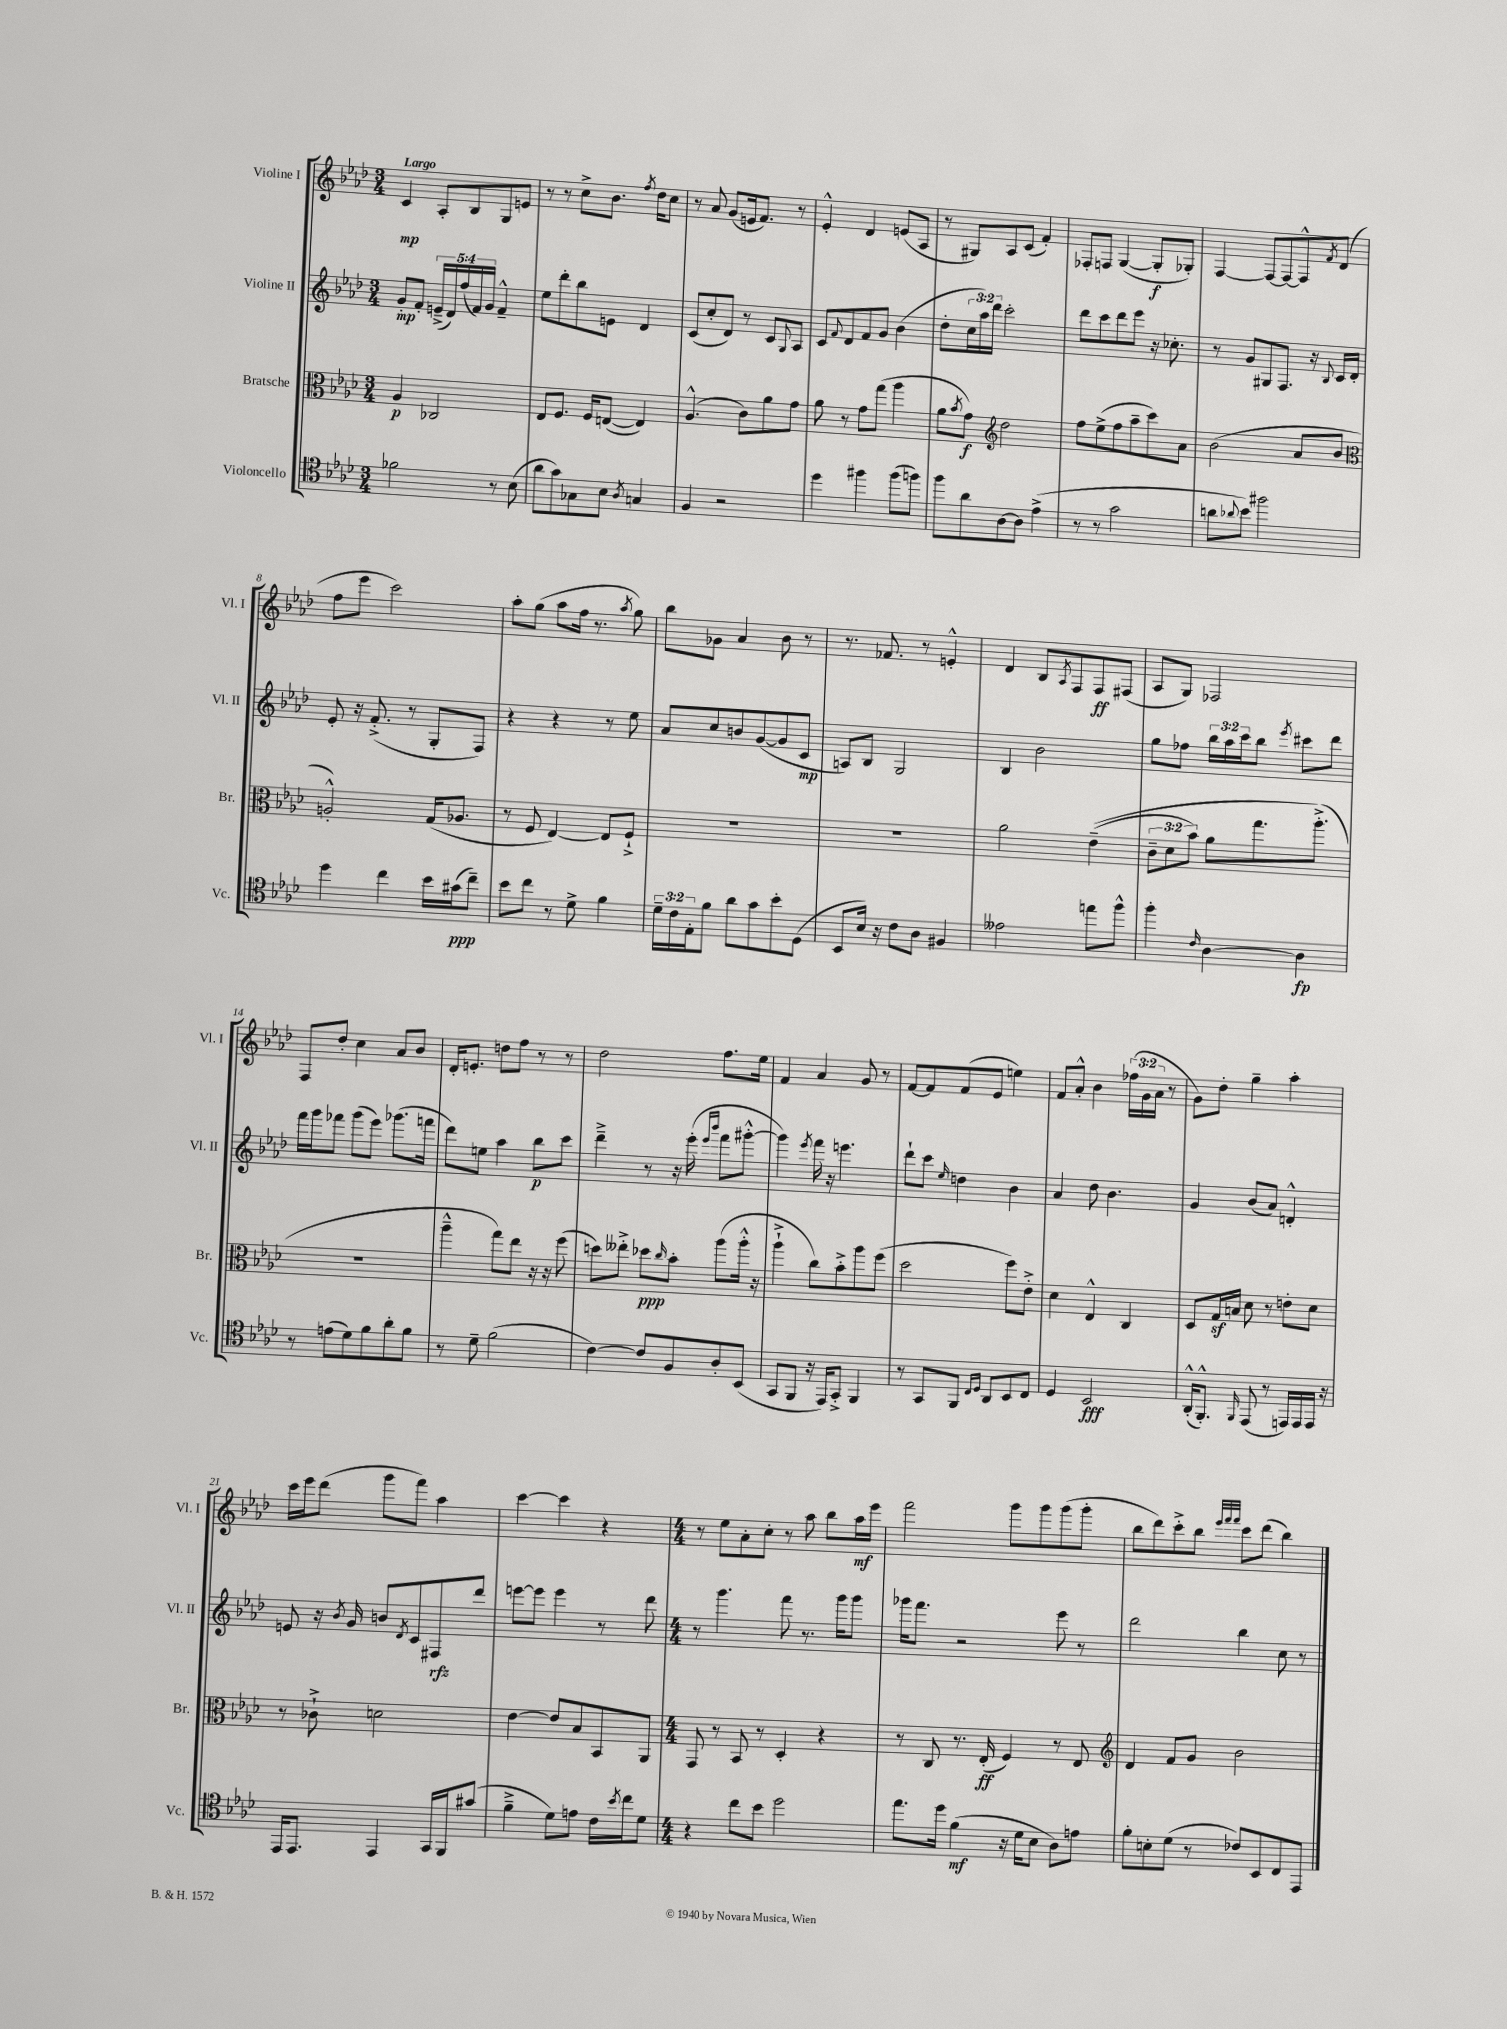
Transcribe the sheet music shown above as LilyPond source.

<<
\new StaffGroup <<
\new Staff = "s0" \with { instrumentName = "Violine I" shortInstrumentName = "Vl. I" } {
    \clef treble \key aes \major \numericTimeSignature \time 3/4 \override Staff.TupletNumber.text = #tuplet-number::calc-fraction-text \tempo "Largo"
    c'4\mp aes8-. bes8 g8 e'8 |
    r8 r8 c''8-> bes'8. \acciaccatura { f''8 } des''16 c''8 |
    r8 aes'8 g'8( e'16 f'8.) r8 |
    ees'4-.-^ des'4 e'8( aes8 |
    r8 gis8) aes8 c'8( f'4-.) |
    fes8-. f8 g4~( g8-.\f ges8-.) |
    f4~ f8~ f8~ f8-^ \acciaccatura { f'8 } des'8( |
    f''8 ees'''8 c'''2) |
    aes''8-. g''8( aes''8 f''16 r8. \acciaccatura { aes''8 } g''8) |
    bes''8 ges'8 aes'4 bes'8 r8 |
    r8. fes'8. r8 e'4-.-^ |
    des'4 bes8 \acciaccatura { aes8 } f8 f8\ff fis8( |
    aes8 g8) fes2 |
    f8 des''8-. c''4 aes'8 bes'8 |
    des'16-. e'8.-. d''8 f''8 r8 r8 |
    des''2 f''8. ees''16 |
    f'4 aes'4 g'8 r8 |
    f'8~ f'8 f'8( ees'8 e''4) |
    f'8 aes'8-.-^ bes'4 \tuplet 3/2 { fes''16( g'16 aes'16 } r8 |
    g'8) des''8-. g''4-- aes''4-. |
    c'''16 ees'''16 des'''8( g'''8 f'''8) aes''4 |
    c'''4~ c'''4 r4 |
    \numericTimeSignature \time 4/4 r8 ees''8 aes'8-. c''8-. r8 aes''8 bes''8 aes''16\mf ees'''16 |
    f'''2 g'''8 g'''8 g'''8( g'''8-. |
    bes''8 des'''8) c'''8-.-> bes''8 \grace { ees'''32 f'''32 f'''32 } c'''8 des'''8( bes''4) \bar "|." |
}
\new Staff = "s1" \with { instrumentName = "Violine II" shortInstrumentName = "Vl. II" } {
    \clef treble \key aes \major \numericTimeSignature \time 3/4 \override Staff.TupletNumber.text = #tuplet-number::calc-fraction-text
    g'8-.\mp f'8-. \tuplet 5/4 { e'16--->( des'16) f''16( f'16) g'16 } f'4---^ |
    ees''8 des'''8-. bes''8 e'8 des'4 |
    c'8( c''8-. des'8) r8 c'8 \appoggiatura { g8 } aes8 |
    c'8 \appoggiatura { f'8 } des'8 f'8 g'8 bes'4( |
    des''8-. \tuplet 3/2 { c''16 aes''16) des'''16 } c'''2-. |
    des'''8 c'''8 des'''8 ees'''8 r16 ces''8.-. |
    r8 g'8 gis8 f8. r16 \appoggiatura { bes8 } c'16 des'16-. |
    ees'8-. r16 f'8.-.->( r8 g8-. f8) |
    r4 r4 r8 ees''8 |
    aes'8 c''8 b'8 g'8~( g'8 c'8\mp |
    a8) bes8 g2 |
    bes4 bes'2 |
    g''8 fes''8 \tuplet 3/2 { bes''16 aes''16 c'''16 } bes''8 \acciaccatura { ees'''8 } cis'''8 des'''8 |
    f'''16 g'''16 fes'''8 g'''8( ees'''8) ges'''8.( f'''16 |
    des'''8) e''8 aes''4 bes''8\p c'''8 |
    des'''4---> r8 r16 ees'''16-.( \grace { ees'''16 bes'''16 } f'''8 gis'''8~-.-^ |
    gis'''4) \acciaccatura { ees'''8 } f'''16 r16 e'''4. |
    des'''8-! c'''8 \grace { ees''16 } d''4 bes'4 |
    aes'4 des''8 bes'4. |
    g'4 bes'8( aes'8) d'4-.-^ |
    e'8 r16 \acciaccatura { bes'8 } g'16 b'8 \acciaccatura { des'8 } c'8 fis8\rfz des'''8 |
    e'''8~ e'''8 e'''4 r8 des'''8 |
    \numericTimeSignature \time 4/4 r8 g'''4. f'''8 r8. g'''16 g'''8 |
    ges'''16 f'''8. r2 ees'''8 r8 |
    des'''2 bes''4 c''8 r8 \bar "|." |
}
\new Staff = "s2" \with { instrumentName = "Bratsche" shortInstrumentName = "Br." } {
    \clef alto \key aes \major \numericTimeSignature \time 3/4 \override Staff.TupletNumber.text = #tuplet-number::calc-fraction-text
    aes4\p ces2 |
    ees8 f8. f16 e8~( e4) |
    aes4.-^( c'8) aes'8 g'8 |
    aes'8 r8 g'8 g''8( aes''4 |
    aes'8 \acciaccatura { bes'8 } g'8\f) \clef treble des''2 |
    f''8 ees''8->( f''8 aes''8-- c'''8) aes'8 |
    bes'2( aes'8 bes'8 |
    \clef alto a2-.-^) g16( aes8. |
    r8 f8 ees4~) ees8 f8-!-> |
    R2. |
    R2. |
    aes'2 ees'4--(\( |
    \tuplet 3/2 { c'8-- des'8 bes'8) } aes'8 g''8. aes''8.-.->(\) |
    R2. |
    aes''4---^ g''8) ees''8 r16 r16 f''8( |
    d''8) eeses''8-.-> des''8\ppp \grace { c''16 } bes'8-. aes''8( aes''16-.-^ r16 |
    aes''4-!-> c''8) bes'8-.-> aes''8 f''8( |
    des''2 f''8) ees'8-.-> |
    des'4 ees4-^ c4 |
    des8 g16\sf b16 des'8 r8 e'8-. des'8 |
    r8 ces'8-!-> d'2 |
    ees'4~ ees'8 bes8 bes,8 aes,8 |
    \numericTimeSignature \time 4/4 g,8 r8 bes,8 r8 des4-. r4 |
    r8 c8 r8. ees16-.\ff( f4) r8 ees8 |
    \clef treble des'4 f'8 g'8 bes'2 \bar "|." |
}
\new Staff = "s3" \with { instrumentName = "Violoncello" shortInstrumentName = "Vc." } {
    \clef tenor \key aes \major \numericTimeSignature \time 3/4 \override Staff.TupletNumber.text = #tuplet-number::calc-fraction-text
    fes'2 r8 bes8( |
    aes'8 g'8) ges8 bes8 \acciaccatura { aes8 } g4 |
    f4 r2 |
    des''4 fis''4 fis''8( f''8) |
    f''8 aes'8 aes8~ aes8 ees'4->( |
    r8 r8 g'2 |
    a'8 \appoggiatura { aes'8 } bes'8) fis''2 |
    des''4 c''4 bes'16 gis'16\ppp( c''8--) |
    bes'8 c''8 r8 des'8-> f'4 |
    \tuplet 3/2 { des'16-- c'16 ees16-. } f'8 aes'8 g'8 bes'8-. des8( |
    bes,8 bes16) r16 c'8 aes8 fis4 |
    eeses'2 e''8 f''8-^ |
    f''4-. \grace { c'16 } aes4~ aes4\fp |
    r8 e'8( des'8) f'8 aes'8-. f'8 |
    r8 des'8-- f'2( |
    c'4~) c'8 f8 aes8-. bes,8( |
    g,8 f,8 r16 ees,16) g,8-.-> f,4 |
    r8 g,8 f,8 \grace { c16 des16 } aes,8 bes,8 c8 |
    des4 bes,2\fff |
    aes,16-.-^( f,8.-.-^) \grace { f,16 } ees,8( r8 e,16) e,16 e,16 r16 |
    ees,16 ees,8. ees,4 g,16 f,16 gis'8( |
    f'4---> des'8) e'8 c'16 \acciaccatura { bes'8 } c''16 des'8 |
    \numericTimeSignature \time 4/4 r4 c''8 bes'8 des''2 |
    ees''8. des''16 f'4\mf( r16 des'16 bes8 aes8) e'8 |
    f'8-. b8-. des'8( r8 ces'8) bes,8 c8 ees,8 \bar "|." |
}
>>
>>
